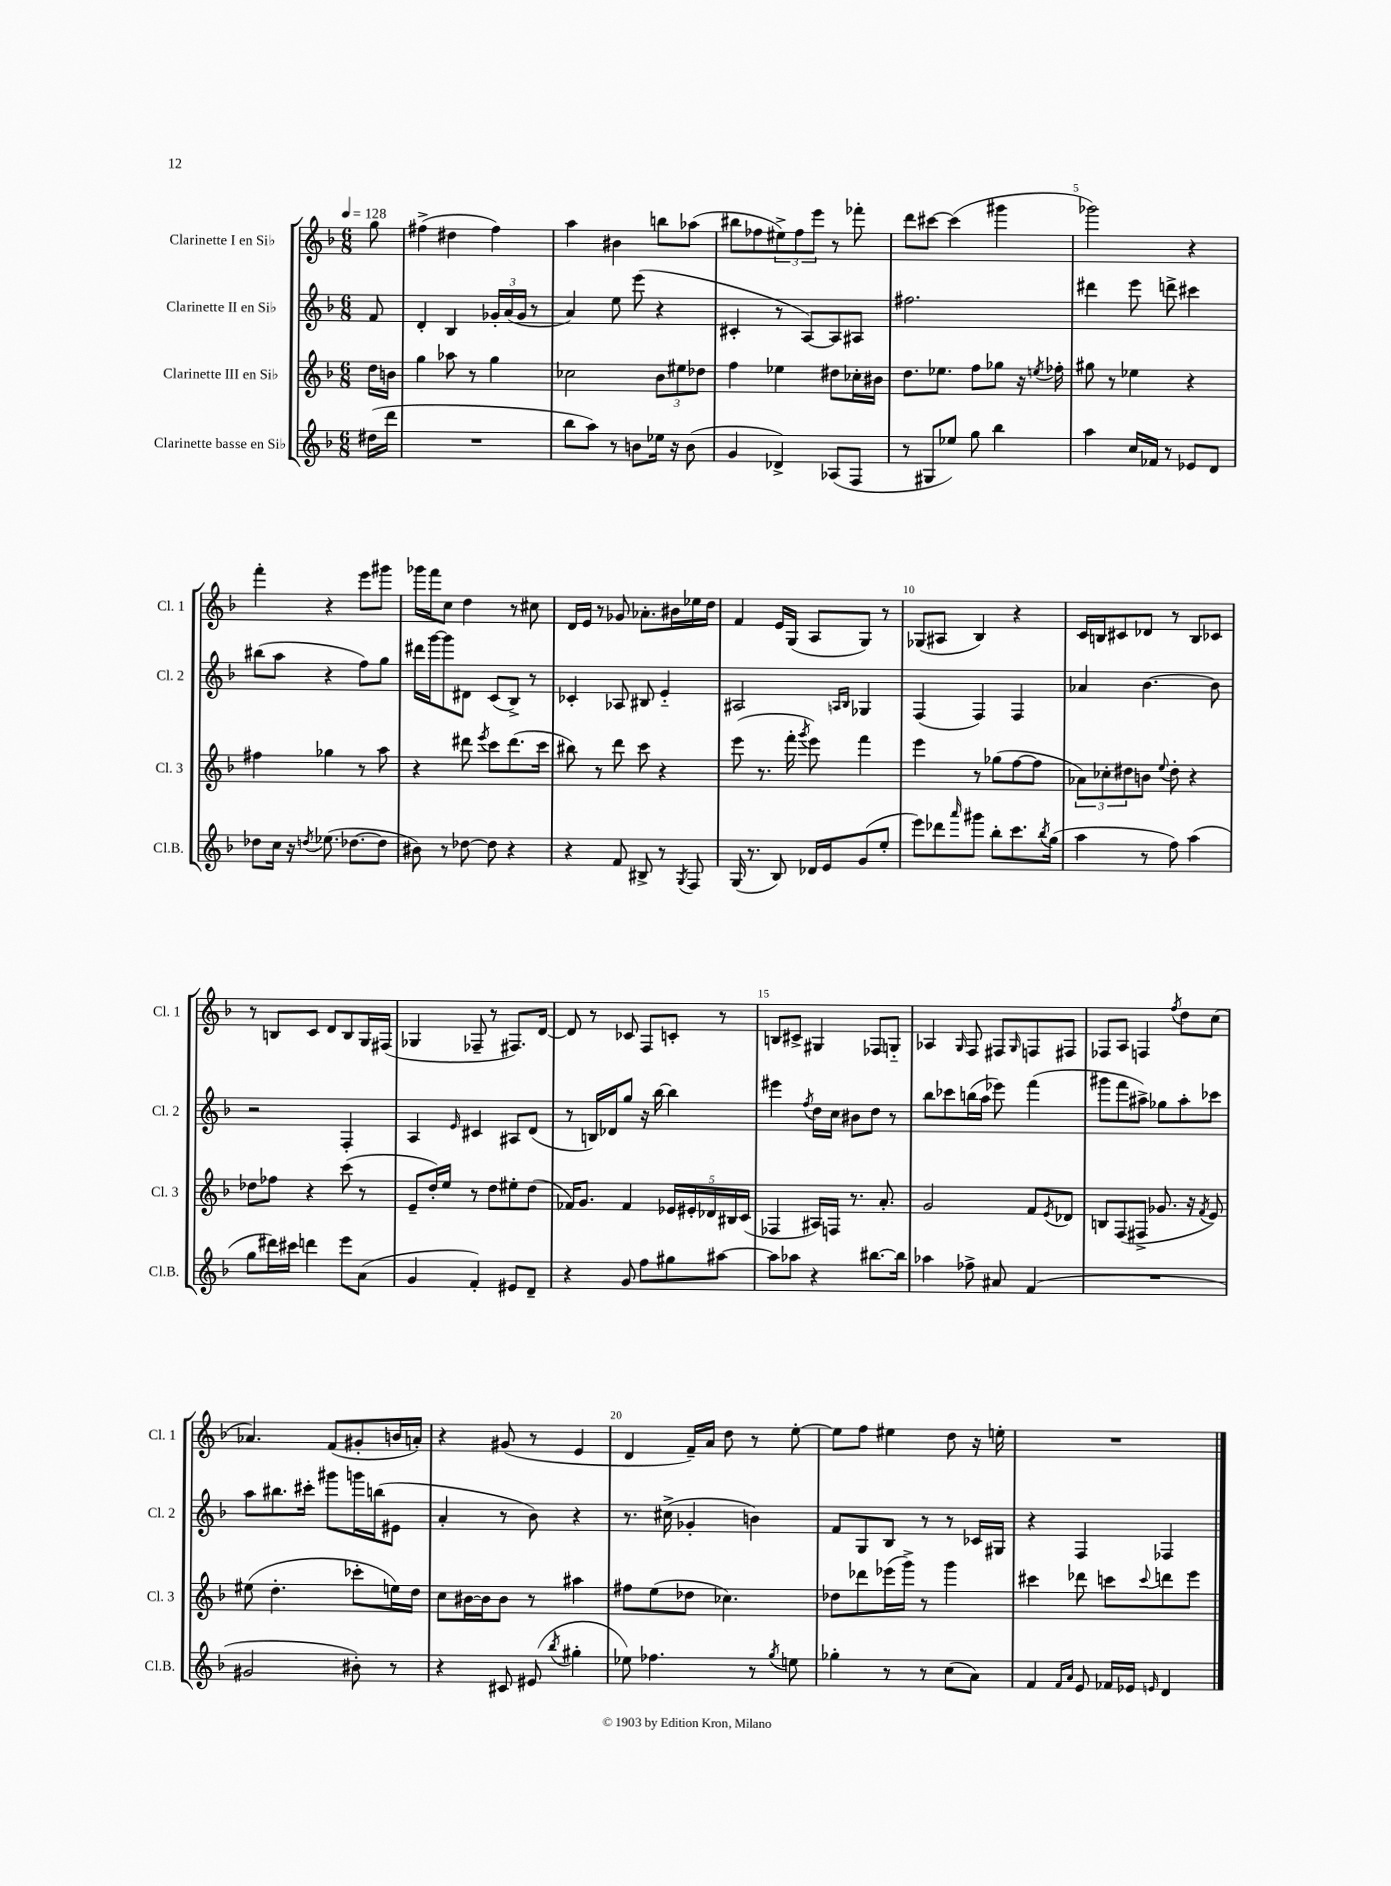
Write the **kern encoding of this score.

**kern	**kern	**kern	**kern
*part4	*part3	*part2	*part1
*staff4	*staff3	*staff2	*staff1
*I"Clarinette basse en Si♭	*I"Clarinette III en Si♭	*I"Clarinette II en Si♭	*I"Clarinette I en Si♭
*I'Cl.B.	*I'Cl. 3	*I'Cl. 2	*I'Cl. 1
*clefG2	*clefG2	*clefG2	*clefG2
*k[b-]	*k[b-]	*k[b-]	*k[b-]
*M6/8	*M6/8	*M6/8	*M6/8
*MM128	*MM128	*MM128	*MM128
=	=	=	=
(16dd#X\LL	16dd\LL	8f/	8gg\
16ddd\JJ	16bn\JJ	.	.
=1	=1	=1	=1
2.r	4gg\	4d'/	(4ff#X^\
.	8aa-X\	4B-/	4dd#X\
.	8r	.	.
.	4gg\	24g-X'/LL	4ff#\)
.	.	(24a/	.
.	.	24g-/JJ	.
.	.	8r	.
=2	=2	=2	=2
8bb-\L	2cc-X\	4a/)	4aa\
8aa\J)	.	.	.
8r	.	8ee\	4b#X\
8bn\L	.	(8eee\	.
16ee-X\Jk	12b-\L	4r	8bbn\L
16r	.	.	.
.	12ee#X\	.	.
(8b\	.	.	(8aa-X\J
.	12dd-X\J	.	.
=3	=3	=3	=3
4g/	4ff\	4c#X'/	8bb#X\L
.	.	.	8ff-X\
4d-X^/)	4ee-X\	8r	12ee#X^\)
.	.	.	12ff-\
.	.	[8A/L)	.
.	.	.	12eee\J
(8A-X/L	8dd#X\L	8A/]	8r
8F/J	16cc-X'\L	8A#X/J	8fff-X'\
.	16b#X\JJ	.	.
=4	=4	=4	=4
8r	8.dd\L	2.ff#X\	8ddd\L
8G#X/L	.	.	[8ccc#X\J
.	8.ee-X\J	.	.
8ee-X/J)	.	.	(4ccc#\]
8gg\	8ff\L	.	.
4bb-\	8gg-X\J	.	4ggg#X\
.	16r	.	.
.	8qeen/	.	.
.	16ff-X'\	.	.
=5	=5	=5	=5
4aa\	8gg#X\	4ddd#X\	2ggg-X\)
.	8r	.	.
16cc/LL	4ee-X\	8eee\	.
16f-X/JJ	.	.	.
8r	.	8dddn^\	.
8e-X/L	4r	4ccc#X\	4r
8d/J	.	.	.
!!LO:LB:g=z
=6	=6	=6	=6
8dd-X\L	4ff#X\	(8bb#X\L	4fff'\
16cc\Jk	.	8aa\J	.
16r	.	.	.
8qddn/	.	.	.
(8.ee-X\	4gg-X\	4r	4r
[8.dd-X\L	.	.	.
.	8r	8ff\L)	8eee\L
8dd-\J]	8aa\	8gg\J	8ggg#X\J
=7	=7	=7	=7
8b#X\)	4r	16ddd#X\LL	16ggg-X\LL
.	.	[16ggg\J	16fff\J
8r	.	8ggg\]	8cc\J
[8dd-X\	8ddd#X\	8d#X\J	4dd\
.	8qeee/	.	.
8dd-\]	8ccc\L	(8c/L	.
4r	(8.ddd#\	8B-^/J)	8r
.	.	8r	8cc#X\
.	16ccc\Jk	.	.
=8	=8	=8	=8
4r	8bb#X\)	4c-X'/	16d/LL
.	.	.	16e/JJ
.	8r	.	8r
8f/	8ddd\	8A-X/	8g-X/
8B#X^/	8ccc\	8B#X/	8.a-X'\L
8r	4r	4e/	.
.	.	.	16b#X\L
8qG/	.	.	.
8F/	.	.	16ee-X\
.	.	.	16dd\JJ
=9	=9	=9	=9
(16G/	(8eee\	2A#X/	4f/
8.r	.	.	.
.	8.r	.	.
8B-/)	.	.	16e/LL
.	16fff'\	.	(16G/JJ
.	8qggg/	.	.
16d-X/LL	8eee\)	.	8A/L
16e/J	.	.	.
.	.	16qqAn/LL	.
.	.	16qqB-/JJ	.
(8g/	4fff\	4G-X/	8G/J)
8ee'/J	.	.	8r
=10	=10	=10	=10
8eee\L)	4eee\	(4F/	(8G-X/L
8ddd-X\	.	.	8A#X/J
16qqaaa/	.	.	.
8ggg#X\J	8r	4F/)	4B-/)
8bb-'\L	(8gg-X\L	.	.
8.ccc\	[8ff\	4F/	4r
.	8ff\J]	.	.
8qbb-/	.	.	.
(16gg\Jk	.	.	.
=11	=11	=11	=11
4aa\	12a-X\L)	4a-X/	16c/LL
.	.	.	16Bn/J
.	12cc-X'\	.	.
.	.	.	8c#X/
.	12dd#X\	.	.
8r	8bn\J	[4.b-\	8d-X/J
.	8qqee/	.	.
8ff\)	8dd#'\	.	8r
(4aa\	4r	.	8B/L
.	.	8b-\]	8c-X/J
!!LO:LB:g=z
=12	=12	=12	=12
8gg\L	8dd-X\L	2r	8r
16ddd#X\L)	8ff-X\J	.	8Bn/L
16ccc#X\JJ	.	.	.
4dddn\	4r	.	8c/J
.	.	.	8d/L
8eee\L	(8ccc\	4F'/	8B/
(8a\J	8r	.	16G/L
.	.	.	(16F#X/JJ
=13	=13	=13	=13
4g/	8e~/L	4A/	4G-X/
.	16dd'/L)	.	.
.	16ee/JJ	.	.
.	.	16qqe/	.
4f'/)	8r	4c#X/	8F-X~/
.	8dd\L	.	8r
8e#X/L	8ee#X'\	8A#X/L	8.F#X/L)
8d~/J	(8dd\J	(8d/J	.
.	.	.	[16d/Jk
=14	=14	=14	=14
4r	16f-X/KL)	8r	8d/]
.	8.g/J	.	.
.	.	16Bn/LL)	8r
.	.	16d-X/J	.
8g/	4f-/	8gg/J	8c-X/
8ff\L	.	16r	8F/L
.	.	[16bb-\	.
8gg#X\	20e-X/LL	4bb-\]	8cn'/J
.	20e#X'/	.	.
.	20d-X/	.	.
[8aa#X\J	.	.	8r
.	20B#X/	.	.
.	(20c/JJ	.	.
=15	=15	=15	=15
8aa#\L]	4F-X/	4eee#X\	8Bn/L
8aa-X\J	.	.	8c#X^/J
.	.	8qff/	.
4r	16A#X/LL)	16dd\LL	4G#X/
.	16Fn/JJ	16cc\JJ	.
.	8.r	8b#X\L	.
[8.bb#X\L	.	8dd\J	8F-X/L
.	8.a'/	.	.
.	.	8r	8Gn/J
16bb#\Jk]	.	.	.
=16	=16	=16	=16
4aa-X\	2g/	8bb-\L	4A-X/
.	.	8ccc-X\	.
.	.	.	16qqG/
8ff-X^\	.	(16bbn\L	8F/
.	.	16aa\JJ	.
8a#X/	.	8eee-X\)	8F#X/L
.	.	.	16qqG/
(4f/	8f/L	(4fff\	8Fn/
.	8qe/	.	.
.	8d-X/J	.	8F#X/J
=17	=17	=17	=17
2.r	8Bn/L	8ggg#X\L	8F-X/L
.	(8F/	8fff\	8A/J
.	8F#X^/J	8aa#X^\J)	4Fn/
.	8.g-X/	8gg-X\L	.
.	.	.	8qff/
.	.	8aa#'\	8dd\L
.	16r	.	.
.	8qf/	.	.
.	8e/)	8ccc-X\J	(8cc\J
!!LO:LB:g=z
=18	=18	=18	=18
2g#X/	(8ee#X\	8aa\L	4.a-X/)
.	4.dd'\	8.bb#X\	.
.	.	16ccc#X'\Jk	.
.	.	8ggg#X\L	(8f/L
8b#X'\)	8ccc-X'\L	16gggn\L	8g#X'/
.	.	(16bbn\J	.
8r	16een\L)	8e#X\J	16bn/L
.	16dd\JJ	.	16an'/JJ)
=19	=19	=19	=19
4r	8cc\L	4a'/	4r
.	[16b#X\L	.	.
.	16b#\J]	.	.
8c#X/	8b#\J	8r	(8g#X/
(8e#X/	8r	8b-\)	8r
8qbb-/	.	.	.
4gg#X'\	4aa#X\	4r	4e/
=20	=20	=20	=20
8ee-X\)	8ff#X\L	8.r	4d/
4.ff-X\	(8ee\	.	.
.	.	(16cc#X^\	.
.	8dd-X\J	4g-X'/	16f~/LL)
.	.	.	16a/JJ
.	4.cc-X\)	.	8dd\
8r	.	4bn\)	8r
8qgg/	.	.	.
8een\	.	.	[8ee'\
=21	=21	=21	=21
4gg-X'\	8dd-X\L	8f/L	8ee\L]
.	8ddd-X\	8G/	8ff\J
8r	(16eee-X\L	8B-/J	4ee#X\
.	16ggg^\JJ)	.	.
8r	8r	8r	.
(8cc\L	4ggg\	8r	8dd\
8a\J)	.	16c-X/LL	16r
.	.	16G#X/JJ	16een'\
=22	=22	=22	=22
4f/	4ccc#X\	4r	2.r
16qqf/LL	.	.	.
16qqa/JJ	.	.	.
8e/	8ddd-X\	4F/	.
16f-X/LL	8cccn\L	.	.
16e-X/JJ	.	.	.
16qqen/	8qqccc/	.	.
4d/	8dddn\	4F-X/	.
.	8eee\J	.	.
==	==	==	==
*-	*-	*-	*-
